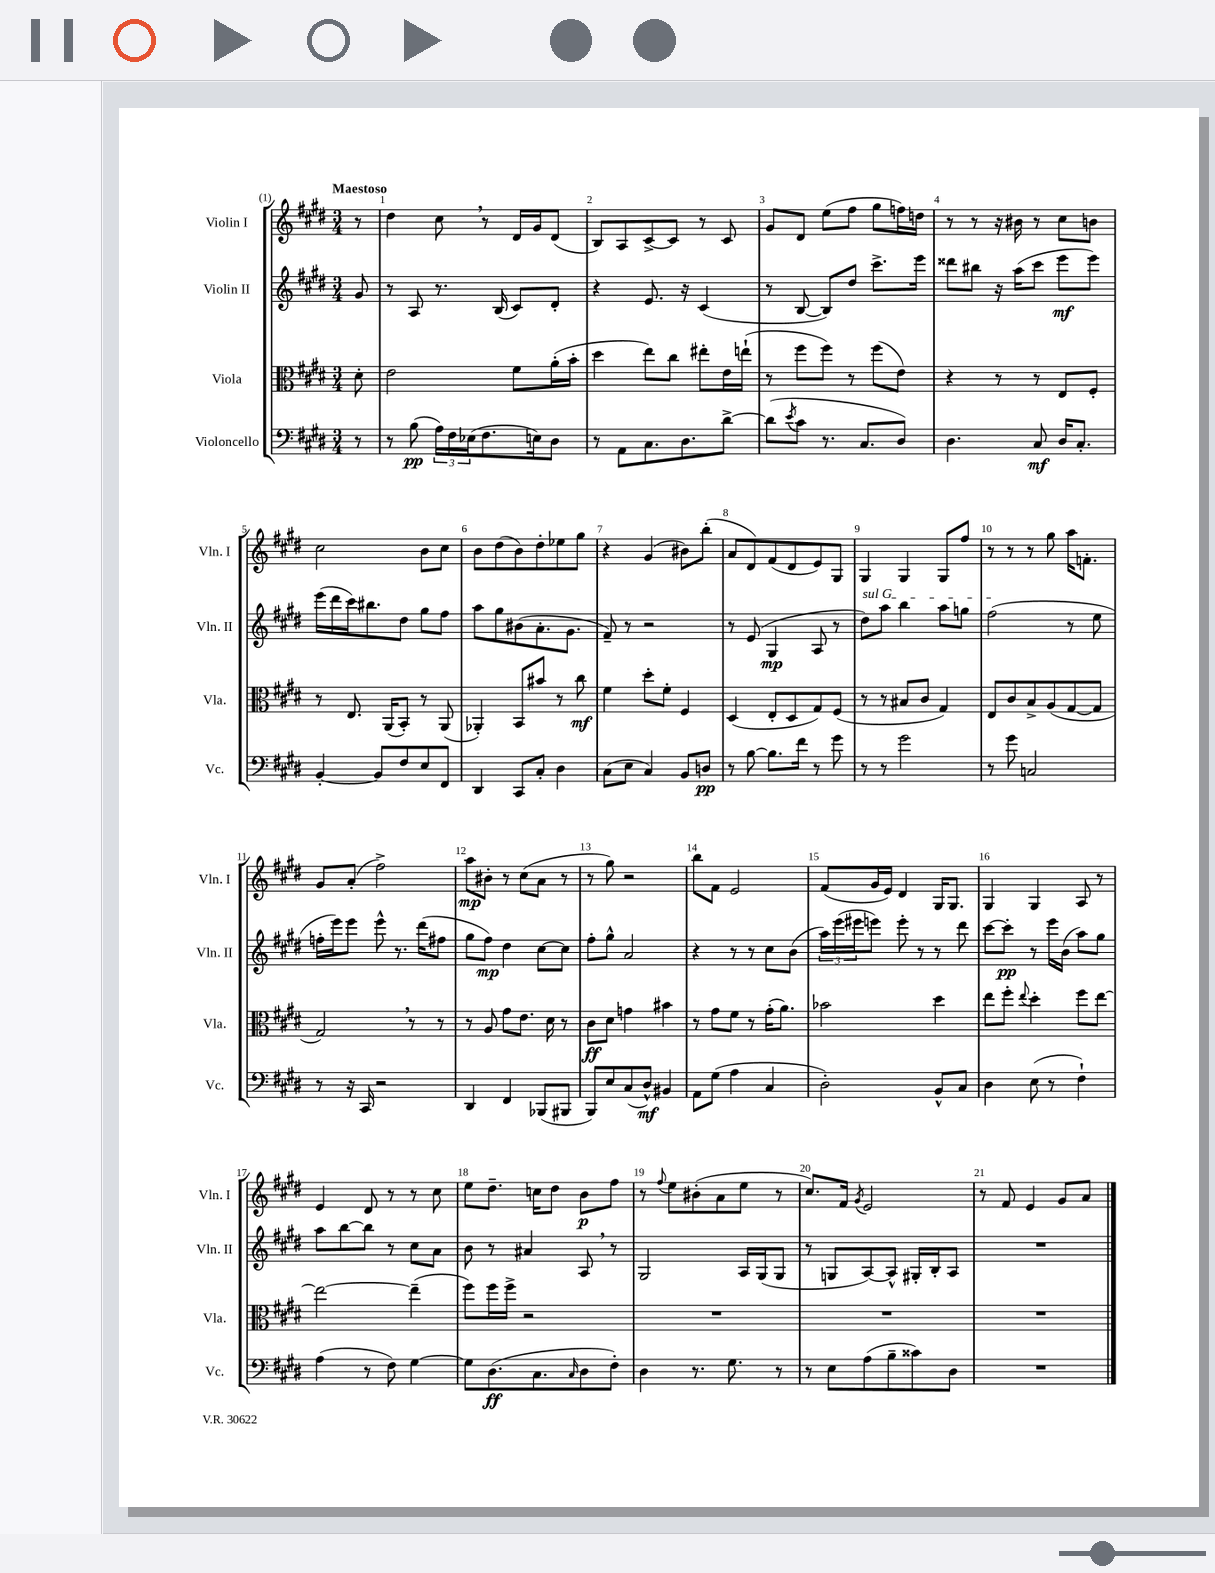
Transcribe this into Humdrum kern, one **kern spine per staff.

**kern	**kern	**kern	**kern
*staff4	*staff3	*staff2	*staff1
*clefF4	*clefC3	*clefG2	*clefG2
*k[f#c#g#d#]	*k[f#c#g#d#]	*k[f#c#g#d#]	*k[f#c#g#d#]
*M3/4	*M3/4	*M3/4	*M3/4
8r	8d#'	8g#	8r
=	=	=	=
8r	2e	8r	4dd#
(8B	.	8A	.
24A)	.	8.r	8cc#
24F#	.	.	.
(24E-	.	.	.
8.F#	.	.	8r
.	.	(16B	.
.	8f#	8c#)	16d#
16E)	.	.	16g#
8D#	(16a'	8d#'	(8d#
.	16b'	.	.
=	=	=	=
8r	4dd#	4r	8B)
8AA	.	.	8A
8.C#	8ee)	8.e	[8c#^
.	8cc#	.	8c#]
8.D#	.	16r	.
.	8ee#'	(4c#	8r
[8d#^	16e	.	8c#
.	(16ee`	.	.
=	=	=	=
(8d#]	8r	8r	8g#
8qe	.	.	.
8c#	8ff#	[8B	8d#
8.r	8ff#)	8B])	(8ee
.	8r	8dd#	8ff#
8.C#	.	.	.
.	(8ff#	8.ccc#^	8gg#
8D#)	8e)	.	16ff)
.	.	16eee	16dd
=	=	=	=
4.D#	4r	8ddd##	8r
.	.	8bb#	8r
.	8r	16r	16r
.	.	(16aa	16b#
8C#	8r	8ccc#	8r
16D#	8E	8eee	8cc#
8.C#'	.	.	.
.	8F#'	8eee)	8b
=	=	=	=
[4BB'	8r	(16eee	2cc#
.	.	16ddd#	.
.	8.E	16ccc#)	.
.	.	8.bb#	.
8BB]	.	.	.
.	(16AA	.	.
8F#	8BB')	8dd#	.
8E	8r	8gg#	8b
8FF#	(8AA	8ff#	8cc#
=	=	=	=
4DD#	4AA-')	8aa	8b
.	.	8gg#	(8dd#
8CC#	8BB	(8b#	8b)
8C#'	8b#	8.a'	8dd#'
4D#	8r	.	8ee-
.	.	8.g#	.
.	8cc#	.	8gg#
=	=	=	=
(8C#	4f#	8f#~)	4r
8E	.	8r	.
4C#)	8dd#'	2r	(4g#
.	8f#'	.	.
8BB	4F#	.	8b#)
8D	.	.	(8bb'
=	=	=	=
8r	(4D#	8r	8a
[8B	.	(8e	8d#)
8.B]	8E'	4G#	(8f#
.	8D#	.	8d#
16f#	.	.	.
8r	8G#)	8A	8e)
8g#	(8F#	8r	8G#
=	=	=	=
8r	8r	8dd#)	4G#
8r	8r	8aa	.
2g#	8B#	4bb	4G#
.	8c#	.	.
.	4G#)	8aa	8G#
.	.	8gg	8ff#
=	=	=	=
8r	8E	(2ff#	8r
8g#	8c#	.	8r
2C	8B^	.	8r
.	(8A	.	8gg#
.	[8G#	8r	16aa
.	.	.	8.f'
.	8G#]	8ee	.
=	=	=	=
8r	2G#)	16ff'	8g#
.	.	16eee)	.
16r	.	8eee	(8a'
16CC#	.	.	.
2r	.	8eee^^	2ff#^)
.	.	8.r	.
.	8r	.	.
.	.	(16ddd#	.
.	8r	8ff#	.
=	=	=	=
4DD#	8r	8gg#	8aa
.	8A	8ff#)	8b#'
4FF#	8g#	4dd#	8r
.	8.e	.	(8cc#
(8BBB-	.	[8cc#	8a
.	16d#	.	.
8BBB#	8r	8cc#]	8r
=	=	=	=
8BBB)	8c#	8ff#'	8r
8E	8d#	8gg#^^	8gg#)
(8C#	4g	2a	2r
8D#^^)	.	.	.
4BB#	4b#	.	.
=	=	=	=
8AA	8r	4r	8bb
(8G#	8g#	.	8f#
4A	8f#	8r	2e
.	8r	8r	.
4C#	(16g#'	8cc#	.
.	8.a)	.	.
.	.	(8b	.
=	=	=	=
2D#')	2b-	24aa)	(8f#
.	.	(24eee	.
.	.	24eee#	.
.	.	8eee)	16g#
.	.	.	16e)
.	.	8eee'	4d#
.	.	8r	.
8BB^^	4dd#	8r	16G#
.	.	.	8.G#
8C#	.	8ddd#	.
=	=	=	=
4D#	8ee	[8ccc#	4G#
.	8ff#'	8ccc#']	.
.	8qqee	.	.
(8E	4dd#'	8r	4G#
8r	.	16eee	.
.	.	(16b	.
4F#`)	8ff#	8aa)	8A
.	[8ee	8gg#	8r
=	=	=	=
(4A	2ee_	8aa	4e
.	.	[8bb	.
8r	.	8bb]	8d#
8F#)	.	8r	8r
[4G#	(4ee~]	8cc#	8r
.	.	8a	8cc#
=	=	=	=
8G#]	8ff#)	8b	8ee
(8.D#	16ff#	8r	8.dd#~
.	16ff#^	.	.
.	2r	4a#	.
8.C#	.	.	16cc
.	.	.	8dd#
16qqC#	.	.	.
8D#	.	8A	8b
8F#')	.	8r	8ff#
=	=	=	=
4D#	2.r	2G#	8r
.	.	.	8qqff#
.	.	.	8ee
8.r	.	.	(8b#'
.	.	.	8a
8.G#	.	.	.
.	.	16A	8ee
.	.	(16G#	.
8r	.	8G#	8r
=	=	=	=
8r	2.r	8r	8.cc#)
8E	.	8G	.
.	.	.	16f#
.	.	.	8qg#
(8A	.	[8A)	2e
8B~	.	8A^^]	.
8c##)	.	16G#'	.
.	.	16B'	.
8D#	.	8A	.
=	=	=	=
2.r	2.r	2.r	8r
.	.	.	8f#
.	.	.	4e
.	.	.	8g#
.	.	.	8a
==	==	==	==
*-	*-	*-	*-
